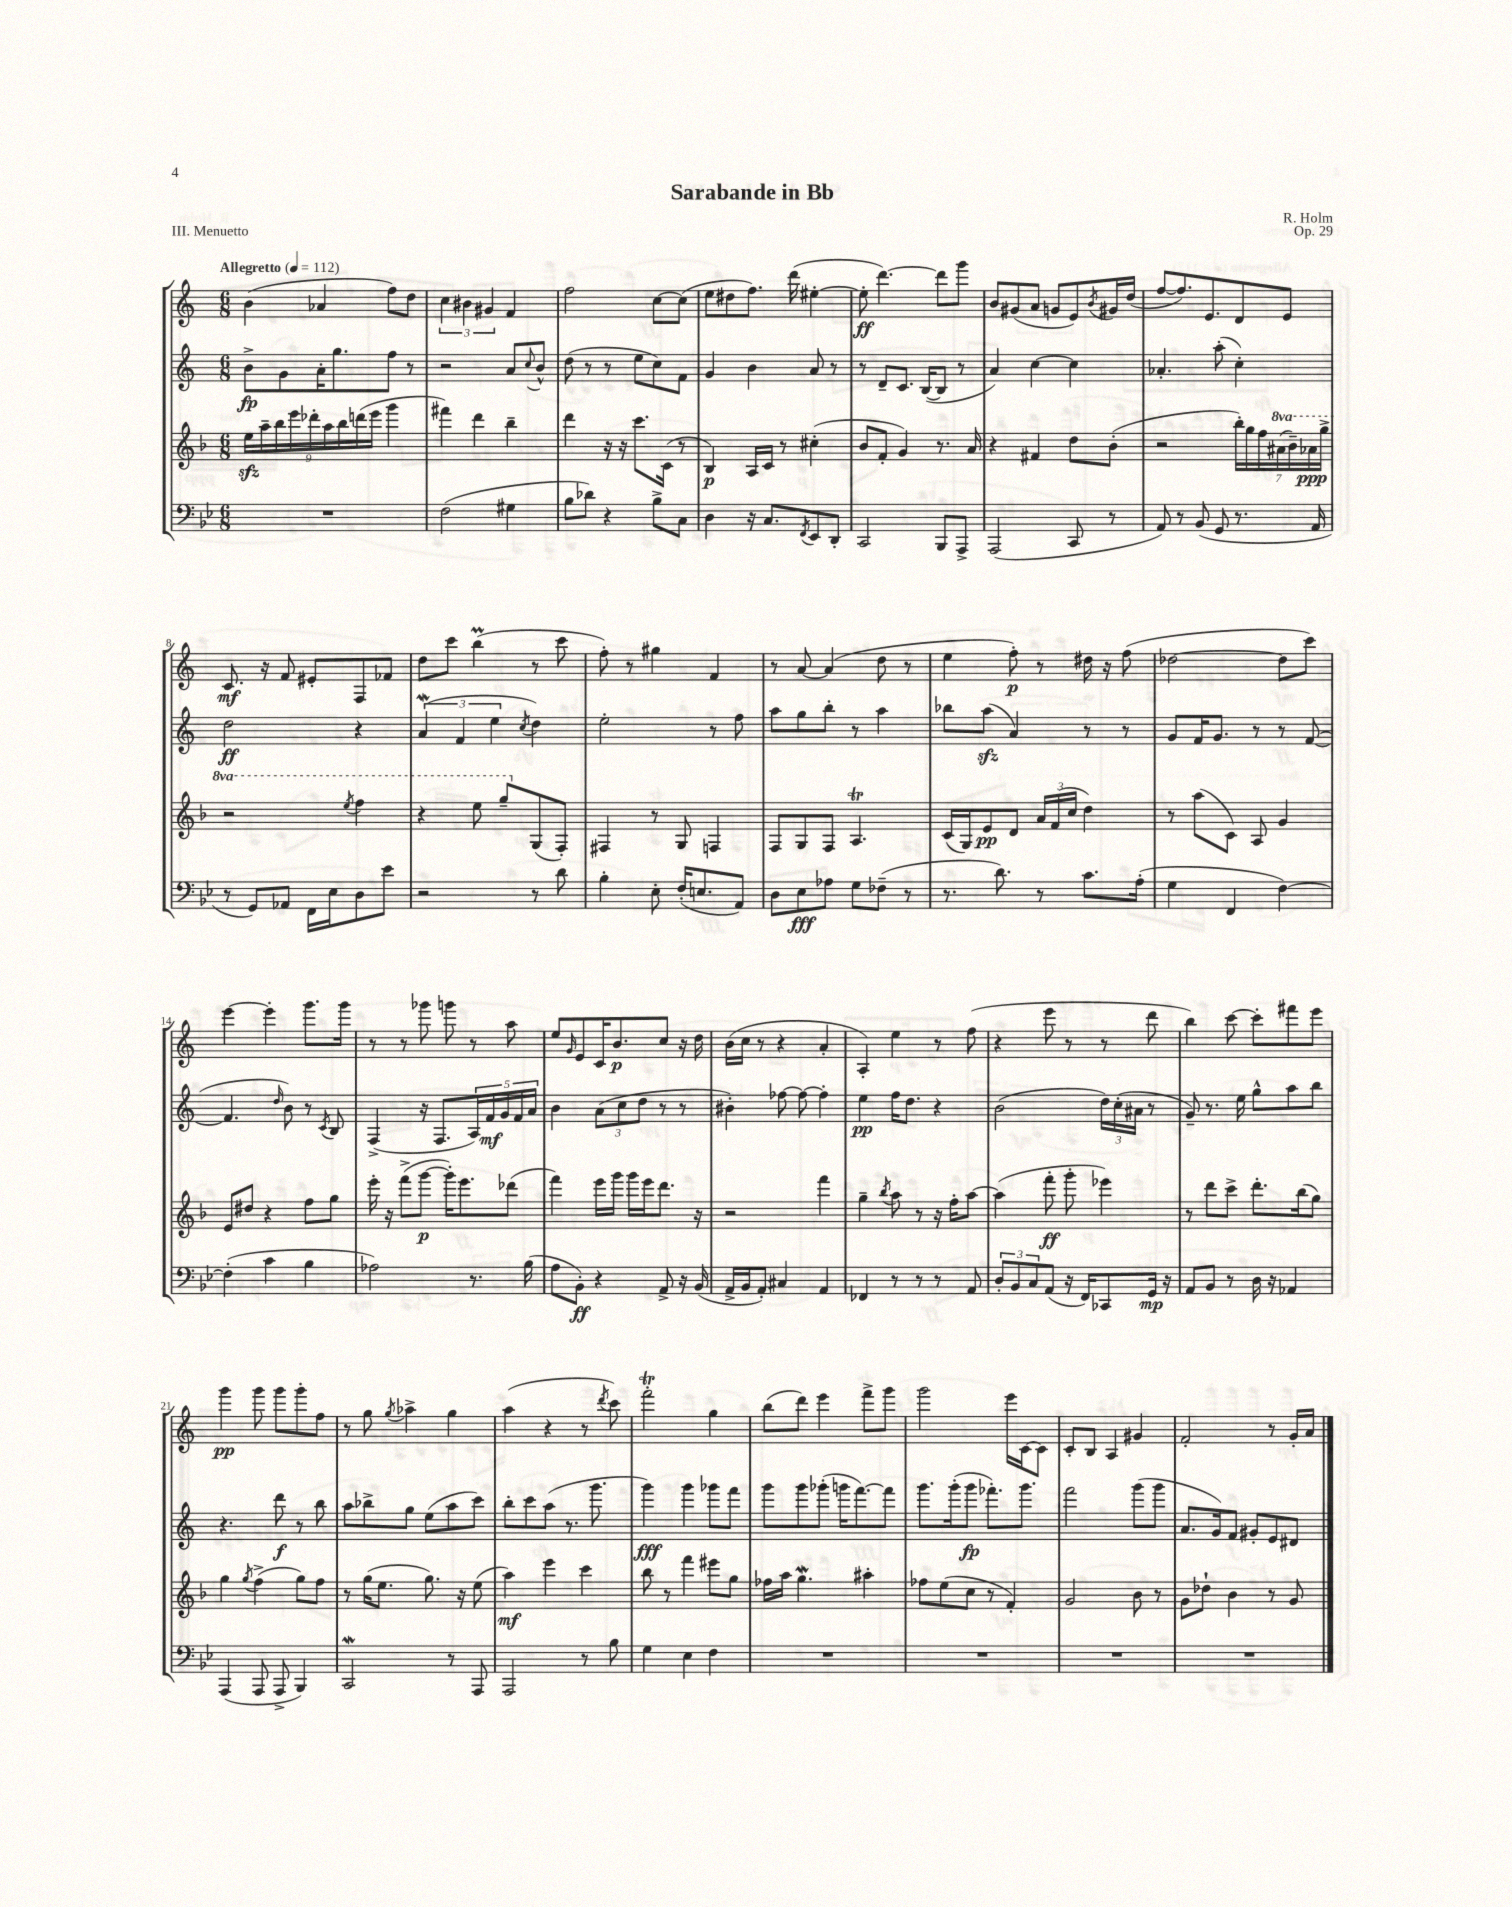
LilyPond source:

\header { title = "Sarabande in Bb" composer = "R. Holm" opus = "Op. 29" piece = "III. Menuetto" }
<<
\new StaffGroup <<
\new Staff = "s0" {
    \clef treble \key c \major \numericTimeSignature \time 6/8 \tempo "Allegretto" 4 = 112
    b'4( aes'4 f''8) d''8 |
    \tuplet 3/2 { c''4 bis'4 gis'4 } f'4 |
    f''2 c''8~ c''8( |
    e''8 dis''8 f''8.) d'''16( eis''4~-. |
    eis''8-.\ff d'''4.~) d'''8 g'''8 |
    b'8 gis'8( a'8 g'8 e'8) \acciaccatura { b'8 } gis'16 d''16( |
    f''8~ f''8.) e'8. d'8 e'8 |
    c'8.\mf r16 f'8 eis'8-. f8 fes'8 |
    d''8 c'''8 b''4\prall( r8 c'''8 |
    f''8-.) r8 gis''4 f'4 |
    r8 a'8~ a'4( d''8 r8 |
    e''4 f''8-.\p) r8 dis''16 r16 f''8( |
    des''2~ des''8 c'''8) |
    e'''4~ e'''4-. g'''8. g'''16 |
    r8 r8 ges'''8 g'''8 r8 a''8 |
    e''8 \grace { g'16 } e'8 c'16 b'8.\p c''8 r16 d''16 |
    b'16( c''16 r8 r4 a'4-. |
    a4-.) e''4 r8 f''8( |
    r4 e'''8 r8 r8 d'''8 |
    b''4) c'''8~ c'''8-. fis'''8 e'''8 |
    g'''4\pp g'''8 g'''8 g'''8-. f''8 |
    r8 g''8 \acciaccatura { g''8 } aes''4-> g''4 |
    a''4( r4 r8 \acciaccatura { d'''8 } c'''8) |
    f'''2-.\trill g''4 |
    b''8( d'''8) e'''4 f'''8-> g'''8 |
    g'''2 e'''16 c'16~ c'8 |
    c'8-. b8 a4 gis'4 |
    f'2-. r8 g'16-. a'16 \bar "|." |
}
\new Staff = "s1" {
    \clef treble \key c \major \numericTimeSignature \time 6/8
    b'8->\fp g'8 a'16-. g''8. f''8 r8 |
    r2 a'8 \appoggiatura { c''8 } b'8-^ |
    d''8( r8 r8 e''8 c''8) f'8 |
    g'4 b'4 a'8 r8 |
    r8 d'8-- c'8. b16~( b8 r8 |
    a'4) c''4~ c''4 |
    aes'4.-. a''8-.( c''4-.) |
    d''2\ff r4 |
    \tuplet 3/2 { a'4\mordent( f'4 e''4 } \acciaccatura { c''8 } d''4) |
    e''2-. r8 f''8 |
    a''8 g''8 b''8-. r8 a''4 |
    bes''8 a''8\sfz( a'4) r8 r8 |
    g'8 f'16 g'8. r8 r8 f'8~( |
    f'4. \grace { d''16 } b'8) r8 \acciaccatura { c'8 } b8 |
    f4->( r16 f8. \tuplet 5/4 { a16) f'16\mf g'16 f'16 a'16 } |
    b'4 \tuplet 3/2 { a'8( c''8 d''8 } r8 r8 |
    bis'4-.) fes''8~ fes''8~ fes''4-. |
    e''4\pp f''16 d''8. r4 |
    b'2( \tuplet 3/2 { d''16) c''16-.( ais'16 } r8 |
    g'8--) r8. e''16 g''8-^ a''8 b''8 |
    r4. d'''8\f r8 b''8 |
    a''8 bes''8-> g''8 e''8( a''8 c'''8) |
    b''8-. c'''8 a''8( r8. g'''8. |
    g'''4\fff) g'''4 ges'''8 f'''8 |
    g'''8 g'''8 ges'''8-.( g'''16 f'''8.~) f'''8 |
    g'''8. g'''16-.( g'''8\fp fes'''8.-.) g'''8. |
    f'''2 g'''8( g'''8 |
    a'8. g'16) f'8 gis'8-. e'8 dis'8 \bar "|." |
}
\new Staff = "s2" {
    \clef treble \key f \major \numericTimeSignature \time 6/8 \set Staff.ottavationMarkups = #ottavation-simple-ordinals
    \tuplet 9/8 { e''16\sfz a''16-- bes''16 e'''16 des'''16-. a''16 bes''16 d'''16( e'''16 } g'''4 |
    fis'''4) d'''4 bes''4-- |
    d'''4 r16 r16 c'''8. c'16( r8 |
    bes4\p) a16 c'16 r8 cis''4-.( |
    bes'8 f'8-. g'4) r8. a'16 |
    r4 fis'4 d''8 bes'8-.( |
    r2 \tuplet 7/4 { bes''16-.) g''16 f''16 \ottava #1 ais''16( bes''16--) aes''16\ppp g'''16-> } |
    r2 \acciaccatura { e'''8 } f'''4 |
    r4 e'''8 g'''8-- \ottava #0 g8( f8-.) |
    fis4 r8 g8 f4 |
    f8 g8 f8 a4.\trill |
    c'16( g16) e'8\pp d'8 \tuplet 3/2 { a'16 f'16( c''16 } d''4) |
    r8 a''8( c'8) a8 g'4 |
    e'8 dis''8 r4 f''8 g''8 |
    e'''16-. r16 f'''8->( g'''8~\p g'''16-.) e'''8. des'''8( |
    f'''4) e'''16 g'''16 g'''16 e'''16 d'''8. r16 |
    r2 f'''4 |
    g''4-- \acciaccatura { bes''8 } a''8 r8 r16 f''16-. a''8~ |
    a''4( f'''8-.\ff g'''8-. ees'''4) |
    r8 d'''8 c'''8-> d'''8.-. bes''16( g''8) |
    g''4 \acciaccatura { g''8 } f''4->( g''8) f''8 |
    r8 g''16( e''8. g''8.) r16 e''8( |
    a''4\mf) e'''4 c'''4 |
    bes''8 r8 f'''4 eis'''8 g''8 |
    fes''16 a''16 g''4.\mordent ais''4-. |
    fes''8 e''8( c''8 r8 f'4-.) |
    g'2 bes'8 r8 |
    g'8 des''8-! bes'4 r8 g'8 \bar "|." |
}
\new Staff = "s3" {
    \clef bass \key bes \major \numericTimeSignature \time 6/8
    R2. |
    f2( gis4 |
    bes8 des'8) r4 bes8-> c8 |
    d4 r16 c8. \acciaccatura { f,8 } ees,8 d,8-. |
    c,2 bes,,8 a,,8-> |
    a,,2( c,8 r8 |
    a,8) r8 bes,8( g,8 r8. a,16 |
    r8 g,8) aes,8 f,16 ees16 d8 ees'8 |
    r2 r8 d'8 |
    bes4-. ees8-. f16-.( e8. a,8) |
    d8 ees8\fff aes8 g8 fes8--( r8 |
    r8. d'8.) r8 c'8. a16-.( |
    g4 f,4 f4~) |
    f4-.( c'4 bes4 |
    aes2) r8. bes16( |
    a8 bes,8-.\ff) r4 a,8-> r16 bes,16( |
    a,16-> bes,16 a,8-.) cis4 a,4 |
    fes,4 r8 r8 r8 a,8 |
    \tuplet 3/2 { d8-. bes,8 c8 } a,8( r16 f,16) ces,8 g,16\mp r16 |
    a,8 bes,8 r8 d16 r16 aes,4 |
    a,,4( a,,8 a,,8-> bes,,4) |
    c,2\mordent r8 a,,8 |
    a,,2 r8 bes8 |
    g4 ees4 f4 |
    R2. |
    R2. |
    R2. |
    R2. \bar "|." |
}
>>
>>
